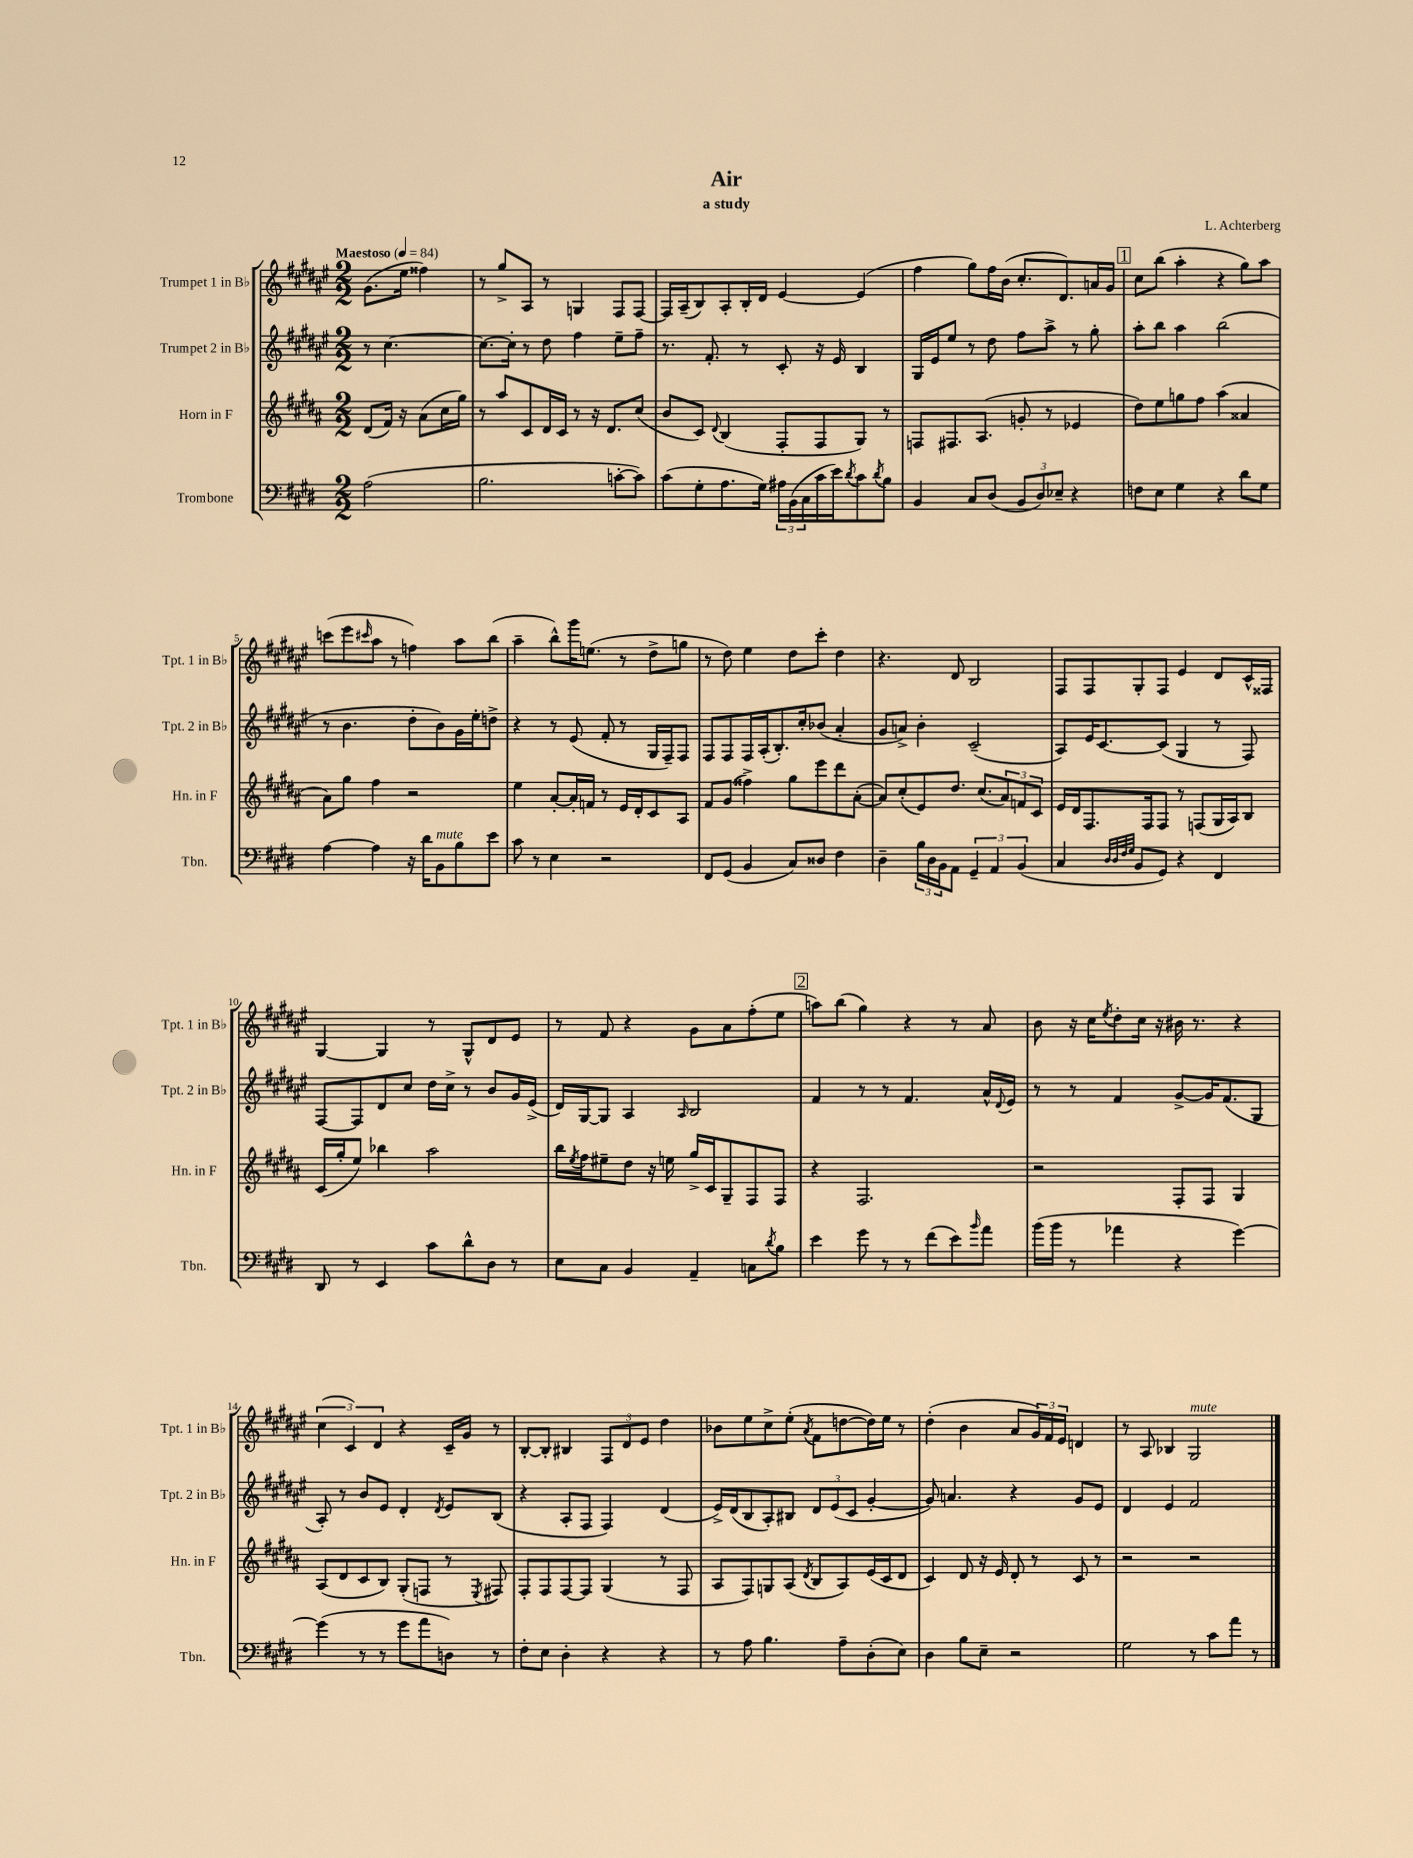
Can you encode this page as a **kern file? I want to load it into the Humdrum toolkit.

**kern	**kern	**kern	**kern
*staff4	*staff3	*staff2	*staff1
*clefF4	*clefG2	*clefG2	*clefG2
*k[f#c#g#d#]	*k[f#c#g#d#a#]	*k[f#c#g#d#a#e#]	*k[f#c#g#d#a#e#]
*M2/2	*M2/2	*M2/2	*M2/2
*MM84	*MM84	*MM84	*MM84
(2A	(8d#	8r	(8.g#
.	16f#)	[4.cc#	.
.	16r	.	16ee#
.	(8a#	.	4ff##)
.	16cc#	.	.
.	16gg#)	.	.
=	=	=	=
2.B	8r	8.cc#_	8r
.	8aa#	.	8gg#^
.	.	16cc#']	.
.	8c#	8r	8A#
.	16d#	8dd#	8r
.	16c#	.	.
.	8r	4ff#	4G
.	16r	.	.
.	8.d#	.	.
[8c'	.	8ee#~	8F#
8c])	(8cc#	8ff#~	[8F#
=	=	=	=
(8c#	8b	8.r	16F#]
.	.	.	(16A#~
8G#'	8c#)	.	8B)
.	.	8.f#'	.
.	8qqd#	.	.
8.A	(4B	.	8A#'
.	.	8r	16B'
16G#)	.	.	16d#
24A#	8F#'	8c#'	[4e#
(24BB	.	.	.
24C#	.	.	.
16c#	8F#	16r	.
16e)	.	16e#	.
8qd#	.	.	.
8c#	8G#)	4B	(4e#]
8qd#	.	.	.
8B	8r	.	.
=	=	=	=
4BB	8F	16G#	4ff#
.	.	16e#	.
.	8.F#	8ee#	.
8C#	.	8r	8gg#)
.	(8.A#	.	.
(8D#	.	8dd#	16ff#
.	.	.	(16b
12BB	8g'	8ff#	8.cc#'
12D#)	.	.	.
.	8r	8aa#^	.
12E-~	.	.	.
.	.	.	8.d#)
4r	4e-	8r	.
.	.	8gg#'	16a
.	.	.	16g#
=	=	=	=
8F	8dd#)	8aa#'	8cc#
8E	8ee	8bb	(8bb
4G#	8gg	4aa#	4aa#'
.	8ff#	.	.
4r	(4aa#	(2bb	4r
8d#	4a##	.	8gg#)
8G#	.	.	8aa#
=	=	=	=
[4A	8a#)	8r	(8ccc
.	8gg#	4.b	8eee#
.	.	.	16qqccc#
4A]	4ff#	.	8aa#
.	.	.	8r
16r	2r	8dd#'	4ff)
16d#	.	.	.
8BB	.	8b)	.
8B	.	16g#	8aa#
.	.	16ee#'	.
8e	.	8dd^	(8bb
=	=	=	=
8c#	4ee	4r	4aa#~
8r	.	.	.
4E	[8a#'	8r	8bb^^)
.	16a#']	(8e#	16ggg#
.	16f	.	(8.ee
2r	8r	8f#'	.
.	16e	8r	8r
.	16d#'	.	.
.	8c#	16G#	8dd#^
.	.	16F#~)	.
.	8A#	8F#	8gg
=	=	=	=
8FF#	8f#	8F#	8r
(8GG#	(8g#	8F#	8dd#)
4BB	4ff##^)	16F#	4ee#
.	.	(16A#'	.
.	.	8.B')	.
8C#)	8gg#	.	8dd#
.	.	16cc#'	.
8D##	8eee	(8b-	8ccc#'
4F#	8ddd#	4a#'	4dd#
.	([8a#'	.	.
=	=	=	=
4D#~	8a#])	8g#	4.r
.	(8cc#'	8a^)	.
24B	8e)	4b'	.
24D#	.	.	.
24BB	.	.	.
8AA	8.dd#	.	8d#
6GG#~	.	(2c#~	2B
.	(8.cc#	.	.
6AA	.	.	.
.	12a#)	.	.
(6BB	12f	.	.
.	12c#	.	.
=	=	=	=
4C#	16e	8A#)	8F#
.	16d#	.	.
.	8.F#	16e#	8F#
.	.	[8.c#	.
32qqD#	.	.	.
32qqD#	.	.	.
32qqF#	.	.	.
32qqG#	.	.	.
8BB	.	.	8G#'
.	16F#	.	.
8GG#)	8F#	(8c#]	8F#
4r	8r	4G#	4e#
.	(8F	.	.
4FF#	16G#	8r	8d#
.	16A#)	.	.
.	8B	8F#)	16c#^^
.	.	.	16F##
=	=	=	=
8DD#	(16c#	[8F#	[4G#
.	16gg#'	.	.
8r	8ee)	8F#]	.
4EE	4bb-	8d#	4G#]
.	.	8cc#	.
8c#	2aa#	16dd#	8r
.	.	16cc#^	.
8d#^^	.	8r	8G#^^
8D#	.	8b	8d#
8r	.	16g#	8e#
.	.	(16e#^	.
=	=	=	=
8E	16bb	16d#)	8r
.	8qee	.	.
.	16ff#	[16G#	.
8C#	8ee#~	8G#]	8f#
4BB	8dd#	4A#	4r
.	16r	.	.
.	16ee	.	.
.	.	16qqA#	.
4AA~	16gg#^	2B	8g#
.	16c#	.	.
.	8G#~	.	8a#
8C	8F#	.	(8ff#'
8qd#	.	.	.
8B	8F#	.	8ee#
=	=	=	=
4e	4r	4f#	8aa)
.	.	.	(8bb
8g#	2.F#	8r	4gg#)
8r	.	8r	.
8r	.	4.f#	4r
(8f#	.	.	.
8e)	.	.	8r
16qqb	.	.	.
8a	.	16a#^^	8a#
.	.	8qqd#	.
.	.	16e#	.
=	=	=	=
(16b	2r	8r	8b
16b	.	.	.
8r	.	8r	16r
.	.	.	16cc#
.	.	.	8qee#
4a-	.	4f#	8dd#'
.	.	.	16cc#
.	.	.	16r
4r	8F#'	[8g#^	16b#
.	.	.	8.r
.	8F#	16g#]	.
.	.	(8.f#	.
[4g#)	4G#	.	4r
.	.	8G#	.
=	=	=	=
(4g#]	(8A#	8A#')	(6cc#
.	8d#	8r	.
.	.	.	6c#)
8r	8c#	8b	.
.	.	.	6d#
8r	8B)	8e#	.
8g#	(8G#'	4d#'	4r
8a	8F	.	.
.	.	8qd#	.
8D)	8r	8e#	16c#~
.	.	.	16g#
.	8qE	.	.
8r	8F#)	(8B	8r
=	=	=	=
8F#'	8F#'	4r	[8B'
8E	8F#	.	8B']
4D#'	[8F#	8A#'	4B#
.	8F#]	8F#	.
4r	(4G#	4F#)	12F#
.	.	.	12d#
.	.	.	12e#
4r	8r	(4d#	4dd#
.	8F#	.	.
=	=	=	=
8r	8A#	16e#^)	8b-
.	.	(16d#	.
8A	8F#)	8B	8ee#
4.B	8G	8A#')	8cc#^
.	(8A#	8B#	(8ee#'
.	8qd#	.	8qa#
.	8B	12d#	8f#
.	.	(12e#	.
8A~	8A#)	.	[8dd
.	.	12c#	.
(8D#'	(16e	[4g#'	16dd])
.	16c#	.	16ee#
8E)	8d#	.	8r
=	=	=	=
4D#	4c#)	8g#])	(4dd#'
.	.	4.a	.
8B	8d#	.	4b
8E~	16r	.	.
.	16e	.	.
2r	8d#'	4r	8a#
.	8r	.	24g#)
.	.	.	24f#
.	.	.	24e#
.	8c#	8g#	4d
.	8r	8e#	.
=	=	=	=
2G#	2r	4d#	8r
.	.	.	8A#
.	.	4e#	4B-
8r	2r	2f#	2G#
8c#	.	.	.
8a	.	.	.
8r	.	.	.
==	==	==	==
*-	*-	*-	*-
